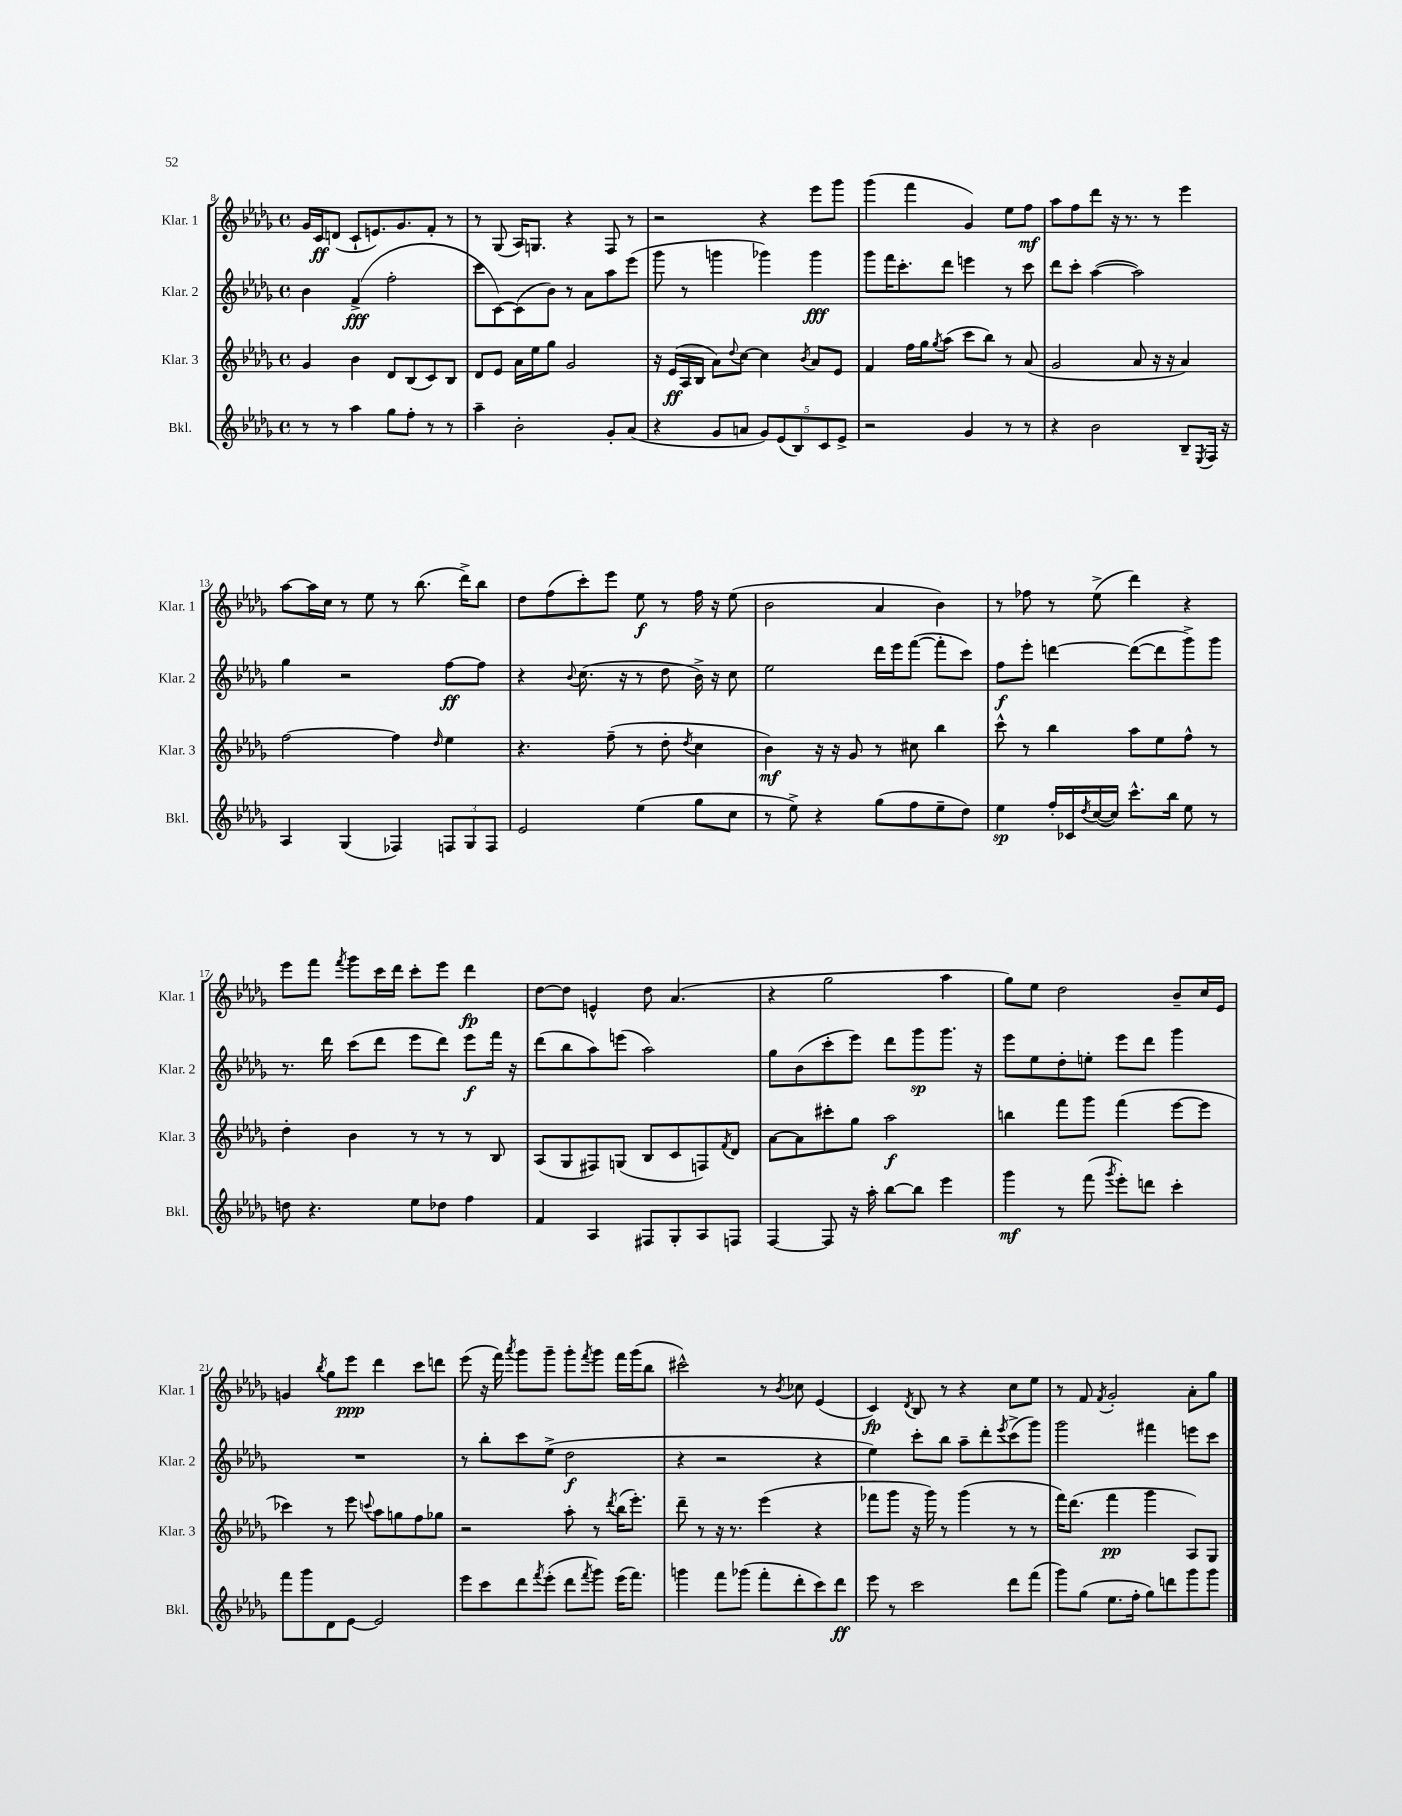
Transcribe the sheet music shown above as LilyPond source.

<<
\new StaffGroup <<
\new Staff = "s0" \with { instrumentName = "Klar. 1" shortInstrumentName = "Klar. 1" } {
    \clef treble \key des \major \defaultTimeSignature \time 4/4
    ges'16 c'16\ff d'8( c'8-! e'8.) ges'8. f'8-. r8 |
    r8 ges8( aes16) g8. r4 f8 r8 |
    r2 r4 ees'''8 ges'''8 |
    ges'''4( f'''4 ges'4) ees''8 f''8\mf |
    aes''8 f''8 des'''8 r16 r8. r8 ees'''4 |
    aes''8~ aes''16 c''16 r8 ees''8 r8 bes''8.( des'''16->) bes''8 |
    des''8 f''8( c'''8-.) ees'''8 ees''8\f r8 f''16 r16 ees''8( |
    bes'2 aes'4 bes'4) |
    r8 fes''8 r8 ees''8->( des'''4) r4 |
    ees'''8 f'''8 \acciaccatura { f'''8 } ges'''8 c'''16 des'''16 c'''8-. ees'''8 des'''4\fp |
    des''8~ des''8 e'4-^ des''8 aes'4.( |
    r4 ges''2 aes''4 |
    ges''8) ees''8 des''2 bes'8-- c''16 ees'16 |
    g'4 \acciaccatura { bes''8 } ges''8 ees'''8\ppp des'''4 c'''8 d'''8 |
    ees'''8( r16 f'''16) \acciaccatura { aes'''8 } ges'''8 ges'''8-- ges'''8-. \acciaccatura { f'''8 } ges'''8 f'''16 ges'''16( bes''8 |
    cis'''2-^) r8 \acciaccatura { bes'8 } ces''8 ees'4( |
    c'4\fp) \acciaccatura { des'8 } bes8 r8 r4 c''8 ees''8 |
    r8 f'8 \acciaccatura { f'8 } ges'2-. aes'8-. ges''8 \bar "|." |
}
\new Staff = "s1" \with { instrumentName = "Klar. 2" shortInstrumentName = "Klar. 2" } {
    \clef treble \key des \major \defaultTimeSignature \time 4/4
    bes'4 f'4->\fff( f''2-. |
    c'''8 c'8~) c'8( bes'8) r8 aes'8 aes''8 ees'''8( |
    ges'''8 r8 g'''4 ges'''4) ges'''4\fff |
    ges'''8 f'''16 c'''8.-. des'''8 e'''4 r8 c'''8 |
    des'''8 c'''8-. aes''4~( aes''2) |
    ges''4 r2 f''8~\ff f''8 |
    r4 \appoggiatura { bes'8 } c''8.( r16 r8 des''8 bes'16->) r16 c''8 |
    ees''2 des'''16 ees'''16 f'''8~( f'''8-. c'''8) |
    f''8\f ees'''8-. d'''4~ d'''8~( d'''8 ges'''8->) ges'''8 |
    r8. des'''16 c'''8( des'''8 ees'''8 des'''8) ees'''8\f f'''16 r16 |
    des'''8( bes''8 aes''8) e'''8( aes''2) |
    ges''8 bes'8( c'''8-. ees'''8) des'''8 ges'''8\sp ges'''8. r16 |
    ees'''8 ees''8 des''8-. e''8-. ees'''8 des'''8 ges'''4 |
    R1 |
    r8 bes''8-. c'''8 ees''8->( des''2\f |
    r4 r2 r4 |
    ees''4) c'''8-. bes''8 aes''8-- des'''8-. \acciaccatura { ees'''8 } c'''8->( ges'''8) |
    ges'''2 fis'''4 e'''8 c'''8 \bar "|." |
}
\new Staff = "s2" \with { instrumentName = "Klar. 3" shortInstrumentName = "Klar. 3" } {
    \clef treble \key des \major \defaultTimeSignature \time 4/4
    ges'4 bes'4 des'8 bes8( c'8) bes8 |
    des'8 ees'8 aes'16 ees''16 ges''8 ges'2 |
    r16 ees'16\ff( aes16 bes16 aes'8) \appoggiatura { des''8 } c''8~ c''4 \acciaccatura { bes'8 } aes'8 ees'8 |
    f'4 f''16 ges''16 \acciaccatura { ges''8 } aes''8( c'''8 bes''8) r8 aes'8( |
    ges'2 aes'8 r16 r16 aes'4) |
    f''2~ f''4 \grace { des''16 } ees''4 |
    r4. f''8--( r8 des''8-. \acciaccatura { des''8 } c''4 |
    bes'4\mf) r16 r16 ges'8 r8 cis''8 bes''4 |
    c'''8-^ r8 bes''4 aes''8 ees''8 f''8-^ r8 |
    des''4-. bes'4 r8 r8 r8 bes8 |
    aes8( ges8 fis8) g8( bes8 c'8 f8) \acciaccatura { f'8 } des'8 |
    aes'8~ aes'8 cis'''8-. ges''8 aes''2\f |
    b''4 f'''8 ges'''8 f'''4( ees'''8~ ees'''8 |
    ces'''4) r8 ees'''8 \appoggiatura { c'''8 } aes''8 g''8 f''8 ges''8 |
    r2 aes''8-. r8 \acciaccatura { des'''8 } bes''16( ees'''8.-.) |
    des'''8-- r8 r16 r8. ees'''4( r4 |
    fes'''8 ges'''8 r16 ges'''16) r8 ges'''4( r8 r8 |
    f'''16) des'''8.( f'''4\pp ges'''4 aes8) ges8 \bar "|." |
}
\new Staff = "s3" \with { instrumentName = "Bkl." shortInstrumentName = "Bkl." } {
    \clef treble \key des \major \defaultTimeSignature \time 4/4
    r8 r8 aes''4 ges''8 f''8-. r8 r8 |
    aes''4-- bes'2-. ges'8-. aes'8( |
    r4 ges'8 a'8 \tuplet 5/4 { ges'8) ees'8( bes8) c'8 ees'8-> } |
    r2 ges'4 r8 r8 |
    r4 bes'2 bes8-- \acciaccatura { ees8 } f16 r16 |
    aes4 ges4( fes4) \tuplet 3/2 { f8 ges8 f8 } |
    ees'2 ees''4( ges''8 c''8 |
    r8 ees''8->) r4 ges''8( f''8 ees''8-- des''8) |
    ees''4\sp f''16-. ces'16 \acciaccatura { des''8 } c''16~( c''16) c'''8.-^ bes''16 ees''8 r8 |
    d''8 r4. ees''8 des''8 f''4 |
    f'4 aes4 fis8 ges8-. aes8 f8 |
    f4~ f8 r16 aes''16-. bes''8~ bes''8 ees'''4 |
    ges'''4\mf r8 f'''8( \acciaccatura { ges'''8 } ees'''8-.) d'''8 c'''4-. |
    f'''8 ges'''8 des'8 ees'8~ ees'2 |
    ees'''8 c'''8 des'''8 \acciaccatura { f'''8 } ees'''8-.( des'''8 \acciaccatura { f'''8 } ges'''8) ees'''16( f'''8.) |
    g'''4 f'''8 ges'''8( f'''8-. des'''8-. c'''8) des'''8\ff |
    ees'''8 r8 c'''2 des'''8 f'''8( |
    ges'''8) ges''8( ees''8. f''16-. ges''8) d'''8 ges'''8 ges'''8 \bar "|." |
}
>>
>>
\layout { \context { \Score currentBarNumber = #8 } }
